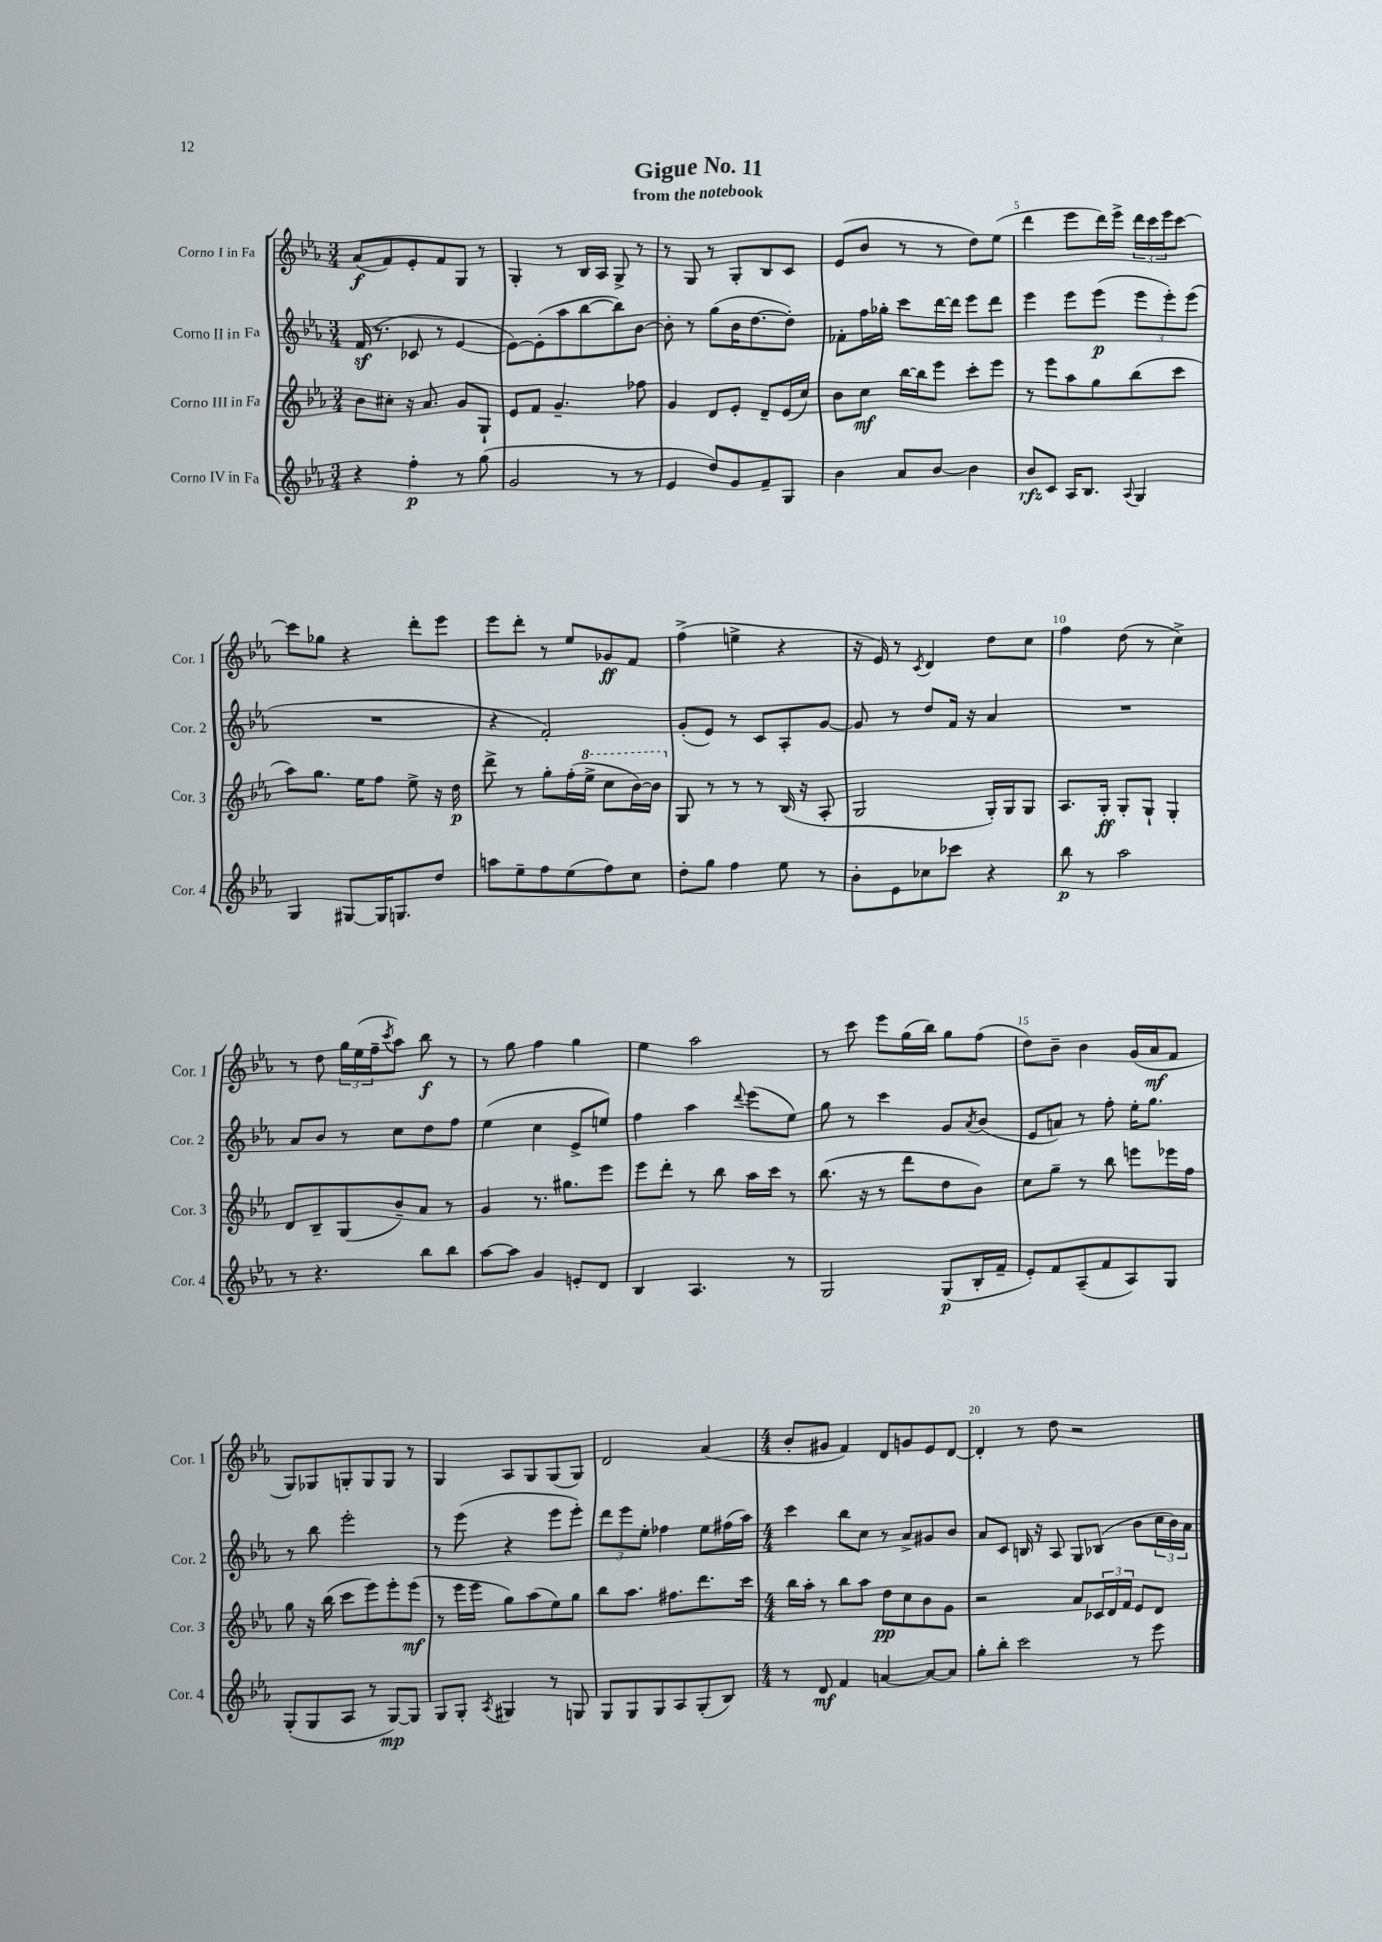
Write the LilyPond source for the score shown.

\header { title = "Gigue No. 11" subtitle = "from the notebook" }
<<
\new StaffGroup <<
\new Staff = "s0" \with { instrumentName = "Corno I in Fa" shortInstrumentName = "Cor. 1" } {
    \clef treble \key ees \major \numericTimeSignature \time 3/4
    aes'8\f( f'8) ees'8-. f'8 g8 r8 |
    g4-. r8 bes16 aes16 g8-> r8 |
    r8 g8 r8 g8-. bes8 c'8 |
    ees'8( bes'8 r8 r8 d''8) ees''8( |
    d'''4 ees'''8 d'''16) ees'''16-> \tuplet 3/2 { d'''16 c'''16 ees'''16 } c'''8~ |
    c'''8 ges''8 r4 d'''8-. ees'''8 |
    ees'''8 d'''8-. r8 ees''8 ges'8\ff f'8 |
    f''4->( e''4-> r4 |
    r16 ees'16) r8 \acciaccatura { c'8 } d'4 d''8 c''8 |
    f''4 d''8( r8 c''4->) |
    r8 d''8 \tuplet 3/2 { g''16 ees''16( f''16-- } \acciaccatura { c'''8 } aes''8) bes''8\f r8 |
    r8 g''8 f''4 g''4 |
    ees''4 aes''2 |
    r8 c'''8 ees'''8 g''16( bes''16) g''8 f''8( |
    d''8) bes'8-- bes'4 g'16( aes'16\mf f'8 |
    g8) ges8 g8-. g8 g8 r8 |
    g4 aes8 g8 g8( g8) |
    d'2 aes'4( |
    \numericTimeSignature \time 4/4 bes'8-. gis'8 f'4) d'8 g'8 ees'8 d'8~ |
    d'4-. r8 d''8 r2 \bar "|." |
}
\new Staff = "s1" \with { instrumentName = "Corno II in Fa" shortInstrumentName = "Cor. 2" } {
    \clef treble \key ees \major \numericTimeSignature \time 3/4
    f'16\sf( r8. ces'8 r8 ees'4~ |
    ees'8~) ees'8-.( aes''8 bes''8~ bes''8) bes'8~ |
    bes'8-. r8 g''8( bes'16 d''8.~ d''8-.) |
    fes'8-. f''16 ges''16-. c'''8 d'''16~ d'''16 ees'''8 d'''8 |
    ees'''4 ees'''8 ees'''8\p( \tuplet 3/2 { ees'''8 ees'''8-.) ees'''8( } |
    R2. |
    r4 f'2-.) |
    g'8-.( ees'8) r8 c'8 aes8-. g'8~ |
    g'8 r8 d''8 f'16 r16 aes'4 |
    R2. |
    aes'8 bes'8 r8 c''8 d''8 f''8 |
    ees''4( c''4 ees'8-> e''8) |
    f''4 aes''4 \appoggiatura { d'''8 } ees'''8( ees''8) |
    g''8 r8 c'''4 g'8 \acciaccatura { aes'8 } bes'8( |
    ees'8 a'8) r8 f''8-. ees''16-. g''8. |
    r8 bes''8 ees'''2-. |
    r8 ees'''8( r4 ees'''8 ees'''8-.) |
    \tuplet 3/2 { d'''8 ees'''8 ees''8-. } fes''4 ees''8 fis''16( aes''16) |
    \numericTimeSignature \time 4/4 c'''4 bes''8 c''8 r8 aes'8-> gis'8 bes'8 |
    aes'8 c'8 b16 r16 aes8 g8 bes8( bes'8 \tuplet 3/2 { c''16 bes'16) aes'16 } \bar "|." |
}
\new Staff = "s2" \with { instrumentName = "Corno III in Fa" shortInstrumentName = "Cor. 3" } {
    \clef treble \key ees \major \numericTimeSignature \time 3/4
    bes'8 cis''8-. r16 aes'8. g'8 g8-! |
    ees'8 f'8 g'4.-- fes''8 |
    g'4 d'8 ees'8-. d'8-- ees'16( c''16) |
    bes'8 c''8\mf bes''16~ bes''16 ees'''8 c'''8-. ees'''8 |
    r8 ees'''8 aes''8 g''8 bes''8( c'''8 |
    aes''8) g''8. ees''16 f''8 ees''8-> r16 d''16\p |
    d'''8-> r8 g''8-. f''16-.( \ottava #1 ees'''16-> c'''8 bes''16~) bes''16 \ottava #0 |
    g8 r8 r8 r8 bes16( r16 aes8-. |
    g2 g16-.) g16 g8 |
    aes8. g16-.\ff g8-. g8-! g4-. |
    d'8 bes8-- g8( bes'8--) aes'8 r8 |
    g'4 r8. gis''8. ees'''8 |
    ees'''8 d'''8-. r8 bes''8 aes''16 c'''16 r8 |
    bes''8.( r16 r8 d'''8 d''8 bes'8) |
    c''8 g''8-- r8 bes''8 e'''8 ees'''16 f''16 |
    g''8 r16 bes''16( c'''8 ees'''8) ees'''8-. ees'''8\mf( |
    r8 ees'''16 ees'''16 g''8) aes''8( ees''8) g''8 |
    bes''8 aes''8. fis''8. d'''8. c'''16 |
    \numericTimeSignature \time 4/4 bes''16 aes''16-. r8 bes''8 aes''8 d''8\pp c''8 bes'8 g'8 |
    r2 aes'8 \tuplet 3/2 { ces'16 d'16 f'16 } ees'8 d'8 \bar "|." |
}
\new Staff = "s3" \with { instrumentName = "Corno IV in Fa" shortInstrumentName = "Cor. 4" } {
    \clef treble \key ees \major \numericTimeSignature \time 3/4
    r4 f''4-.\p r8 g''8( |
    g'2 r8 r8 |
    ees'4 d''8) g'8 f'8-- g8 |
    bes'4 aes'8 bes'8~ bes'4 |
    bes'8\rfz c'8 aes16 bes8. \appoggiatura { aes8 } g4 |
    g4 gis8~ gis16 g8. d''8 |
    a''8 ees''8-- f''8 ees''8( f''8) c''8 |
    d''8-. g''8 f''4 ees''8 r8 |
    bes'8-. ees'8 ces''8 ces'''8 r4 |
    bes''8\p r8 aes''2 |
    r8 r4. bes''8 bes''8 |
    aes''8~ aes''8 g'4 e'8-. d'8 |
    bes4 aes4. r8 |
    g2 g8\p( bes16-. f'16-- |
    ees'8-.) f'8 aes8--( f'8 aes8) g8 |
    g8-.( g8 aes8 r8 g8~\mp) g8 |
    g8 g8-. \acciaccatura { aes8 } gis4 r8 g8 |
    g8 g8 g8 aes8 g8-.( bes8) |
    \numericTimeSignature \time 4/4 r8 d'8\mf f'4 a'4~ a'8~ a'8 |
    g''8-. bes''8-. c'''2 r8 ees'''8 \bar "|." |
}
>>
>>
\layout { \context { \Score \override BarNumber.break-visibility = ##(#f #t #t) barNumberVisibility = #(every-nth-bar-number-visible 5) } }
